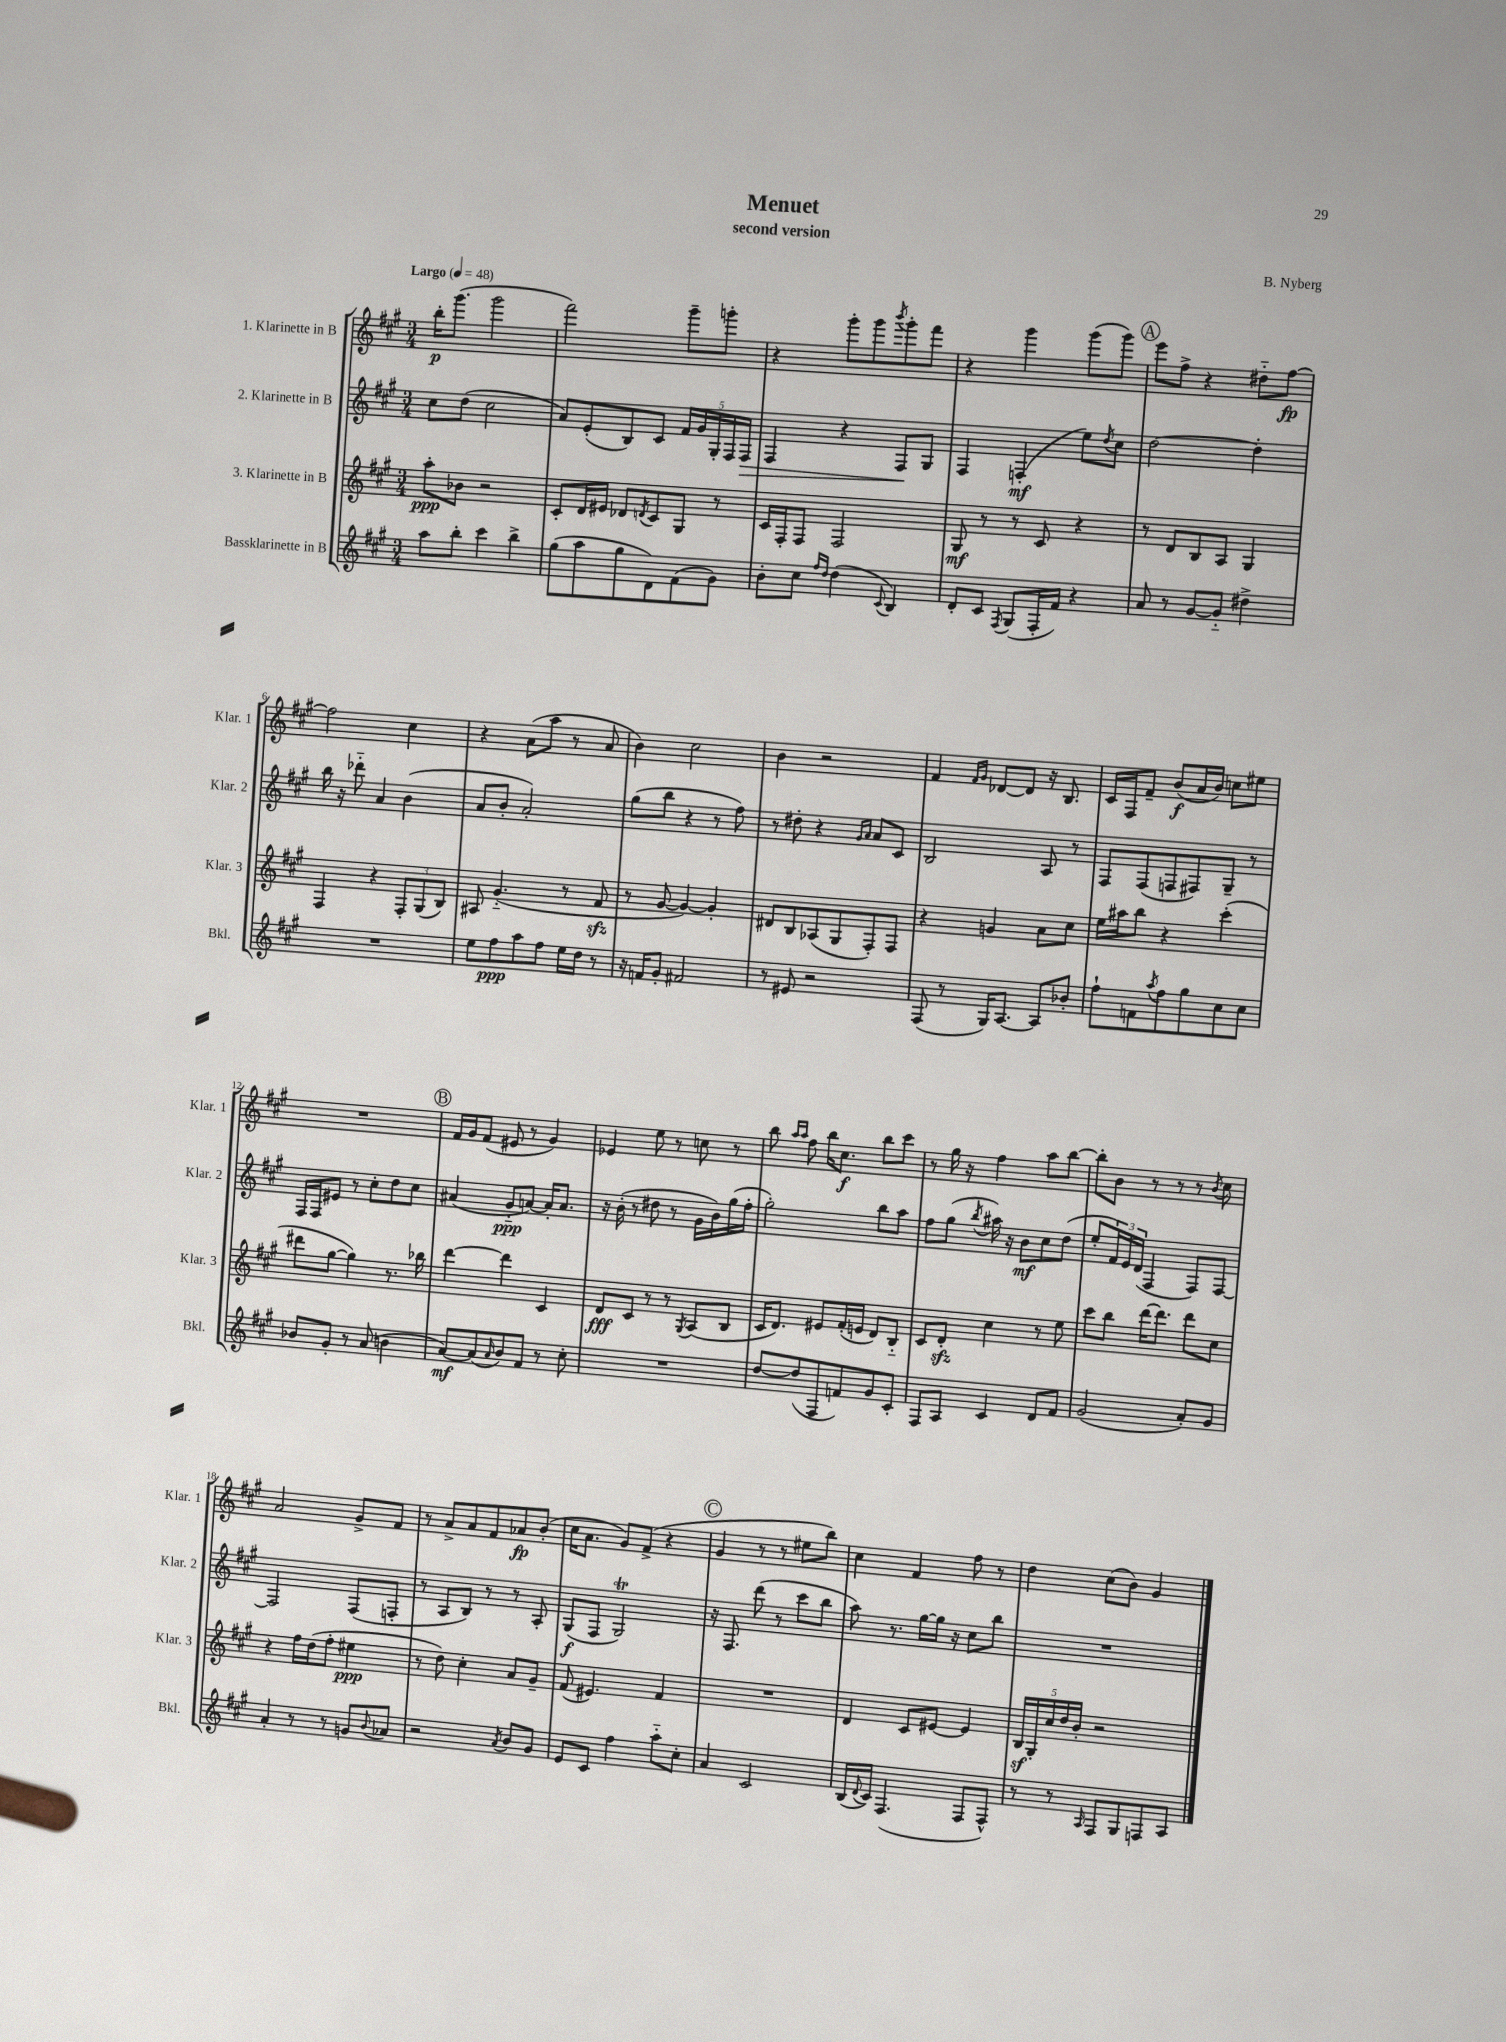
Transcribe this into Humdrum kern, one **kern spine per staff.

**kern	**kern	**kern	**kern
*staff4	*staff3	*staff2	*staff1
*clefG2	*clefG2	*clefG2	*clefG2
*k[f#c#g#]	*k[f#c#g#]	*k[f#c#g#]	*k[f#c#g#]
*M3/4	*M3/4	*M3/4	*M3/4
*MM48	*MM48	*MM48	*MM48
8aa\L	8aa'\L	8cc#\L	16bb'\LK
.	.	.	(8.ggg#\J
8bb'\J	8b-\J	(8dd\J	.
4ccc#\	2r	2cc#\	2ggg#\
4bb^\	.	.	.
=	=	=	=
(8gg#\L	8c#'/L	8a/L)	2fff#\)
8aa\	16d/L	(8e'/	.
.	16e#/JJ	.	.
8gg#\	8d-/L	8B/)	.
.	8qd/	.	.
8d\)	8c#/	8c#/J	.
(8f#\	8G#/J	20f#/LL	8ggg#~\L
.	.	20g#/	.
.	.	20G#'/	.
8g#\J)	8r	.	8ggg'\J
.	.	20F#/	.
.	.	20F#/JJ	.
=	=	=	=
8b'\L	16c#/LL	4F#/	4r
.	16F#'/J	.	.
8cc#\J	8F#/J	.	.
16qqff#/LL	.	.	.
16qqdd/JJ	.	.	.
(4dd\	2F#/	4r	8ggg#'\L
.	.	.	8ggg#\
8qqc#/	.	.	8qbbb/
4B/)	.	8F#/L	8ggg#'\
.	.	8G#/J	8fff#\J
=	=	=	=
8d'/L	8G#/	4F#/	4r
8c#/J	8r	.	.
8qF#/	.	.	.
(8G#/L	8r	(4F'/	4ggg#\
16F#'/L	8c#/	.	.
16f#/JJ)	.	.	.
4r	4r	8ee\L)	(8ggg#\L
.	.	8qdd/	.
.	.	8cc#\J	8ggg#\J)
=	=	=	=
8a/	8r	[2dd\	8eee\L
8r	8d/L	.	8ff#^\J
[8g#/L	8B/	.	4r
8g#'~/]J	8A/J	.	.
4dd#^\	4G#/	4dd'\]	8dd#'~\L
.	.	.	[8ff#\J
=	=	=	=
2.r	4F#/	16bb\	2ff#\]
.	.	16r	.
.	.	8ddd-'~\	.
.	4r	4a/	.
.	12F#'/L	(4b\	4cc#\
.	(12G#/	.	.
.	12B/J)	.	.
=	=	=	=
8ee\L	8A#/	8a/L	4r
8ff#\	(4.g#'~/	8b'/J	.
8aa\	.	2a'/)	(8a\L
8ff#\J	.	.	8aa\J
16ee\LL	8r	.	8r
16dd\JJ	.	.	.
8r	8f#/	.	8a/
=	=	=	=
16r	8r	(8gg#\L	4b\)
16f/LK	.	.	.
8g#'/J	[8g#/	8bb\J	.
2f#/	4g#/_)	4r	2cc#\
.	4g#'/]	8r	.
.	.	8ff#\)	.
=	=	=	=
8r	8d#/L	8r	4b\
8e#/	8B/	8dd#'\	.
2r	(8A-/	4r	2r
.	8G#/	.	.
.	.	16qqg#/LL	.
.	.	16qqa/JJ	.
.	8F#'/)	8a/L	.
.	8F#/J	8c#/J	.
=	=	=	=
(8F#/	4r	2B/	4f#/
8r	.	.	.
.	.	.	16qqf#/LL
.	.	.	16qqg#/JJ
16G#/LK)	4g/	.	[8d-/L
[8.A/J	.	.	.
.	.	.	8d-/]J
8A/]L	8a\L	8A/	16r
.	.	.	8.B/
8b-'/J	8cc#\J	8r	.
=	=	=	=
8ff#`\L	16ee\LL	8F#/L	16c#/LL
.	16aa#\J	.	16F#/J
8f\	8bb\J	(8F#/	8f#~/J
8qaa/	.	.	.
8ff#\	4r	8F/	(8b/L
8gg#\	.	8F#/)	16a/L
.	.	.	16b/JJ)
8cc#\	(4ccc#'\	8G#~/J	8cc\L
8cc#\J	.	8r	8ee#\J
=	=	=	=
8b-/L	8ddd#\L	16F#/LL	2.r
.	.	16F#/J	.
8g#'/J	[8gg#\J	8e#/J	.
8r	4gg#\])	8r	.
(8a/	.	8cc#'\L	.
4b\	8.r	8dd\	.
.	.	8cc#\J	.
.	16bb-\	.	.
=	=	=	=
[8a/L)	[4ddd\	(4a#/	16f#/LL
.	.	.	16g#/J
(8a/]	.	.	(8f#/J
16qqa/	.	.	.
8b/)	4ddd\]	8g#'~/L	8e#/
8f#/J	.	[8a/J)	8r
8r	4c#/	16a'/]LK	4g#/)
.	.	8.a/J	.
8cc#'\	.	.	.
=	=	=	=
2.r	8d/L	16r	4e-/
.	.	(16b'\	.
.	8c#/J	8r	.
.	8r	8dd#\	8ee\
.	8r	8r	8r
.	8qG#/	.	.
.	(8A/L	16g#\LL	8cc\
.	.	16b\)	.
.	8B/J	(16gg#\	8r
.	.	16ff#'\JJ	.
=	=	=	=
[8dd/L	16c#/LK	2gg#'\)	8bb\
.	8.d/J)	.	.
.	.	.	16qqaa/LL
.	.	.	16qqaa/JJ
(8dd/]	.	.	8ff#\
8F#/	8e#/L	.	16bb\LK
.	.	.	8.cc#\J
8f/)	(16f#'/L	.	.
.	16e/JJ	.	.
8g#/	8d/L)	8bb\L	8bb\L
8c#'/J	8B'~/J	8aa\J	8ccc#\J
=	=	=	=
8F#/L	8c#/L	8ff#\L	8r
8A/J	8d'/J	(8gg#\J	16gg#\
.	.	.	16r
.	.	8qbb/	.
4c#/	4cc#\	16aa#\)	4ff#\
.	.	16r	.
.	.	8b\L	.
8d/L	8r	8cc#\	8aa\L
8f#/J	8ee\	(8dd\J	[8bb\J
=	=	=	=
(2g#/	8ccc#\L	8ee'/L	8bb'\]L
.	8bb\J	24f#/L)	8b\J
.	.	24e/	.
.	.	(24d/JJ	.
.	[16ddd\LK	4F#/	8r
.	8.ddd\]J	.	.
.	.	.	8r
8a'/L)	8ddd\L	8F#/L)	8r
.	.	.	8qb/
8g#/J	8cc#\J	[8F#/J	8cc#\
=	=	=	=
4a'/	4r	2F#/]	2a/
8r	16ff#\LL	.	.
.	(16dd\J	.	.
8r	8ff#'\J	.	.
8g/L	4ee#\	(8F#/L	8g#^/L
8qqb/	.	.	.
8a-/J	.	8F'/J	8f#/J
=	=	=	=
2r	8r	8r	8r
.	8dd\)	8A/L	8a^/L
.	4cc#'\	8B/J)	8a/
.	.	8r	8f#/
8qa/	.	.	.
8b/L	8a/L	8r	8a-/
8g#/J	8g#~/J	8A'/	(8b'/J
=	=	=	=
8e/L	(8f#/	(8G#/L	16cc#\LK
.	.	.	8.a\J
8c#/J	4.e#/)	8F#/J	.
4ff#\	.	2G#/)	8g#/L)
.	.	.	(8f#^/J
8aa'~\L	4f#/	.	4r
8cc#'\J	.	.	.
=	=	=	=
4a/	2.r	16r	4g#/
.	.	8.F#/	.
2c#/	.	(8ddd\	8r
.	.	8r	8r
.	.	8ccc#\L	8ee#\L
.	.	8bb\J	8bb\J)
=	=	=	=
(16B/LL	4d/	8aa\)	4cc#\
8qqd/	.	.	.
16c#/JJ)	.	.	.
(4.F#/	.	8.r	.
.	8c#/L	.	4f#/
.	.	[16gg#\LL	.
.	[8e#/J	16gg#\]JJ	.
.	.	16r	.
8F#/L	4e#/]	8cc#\L	8ff#\
8F#^^/J)	.	8bb\J	8r
=	=	=	=
8r	20B/LL	2.r	4dd\
.	20G#'/	.	.
.	20cc#/	.	.
8r	.	.	.
.	20dd/	.	.
.	20b'/JJ	.	.
16qqA/	.	.	.
8F#/L	2r	.	(8cc#\L
8G#/	.	.	8b\J)
8F/	.	.	4g#/
8A/J	.	.	.
==	==	==	==
*-	*-	*-	*-
